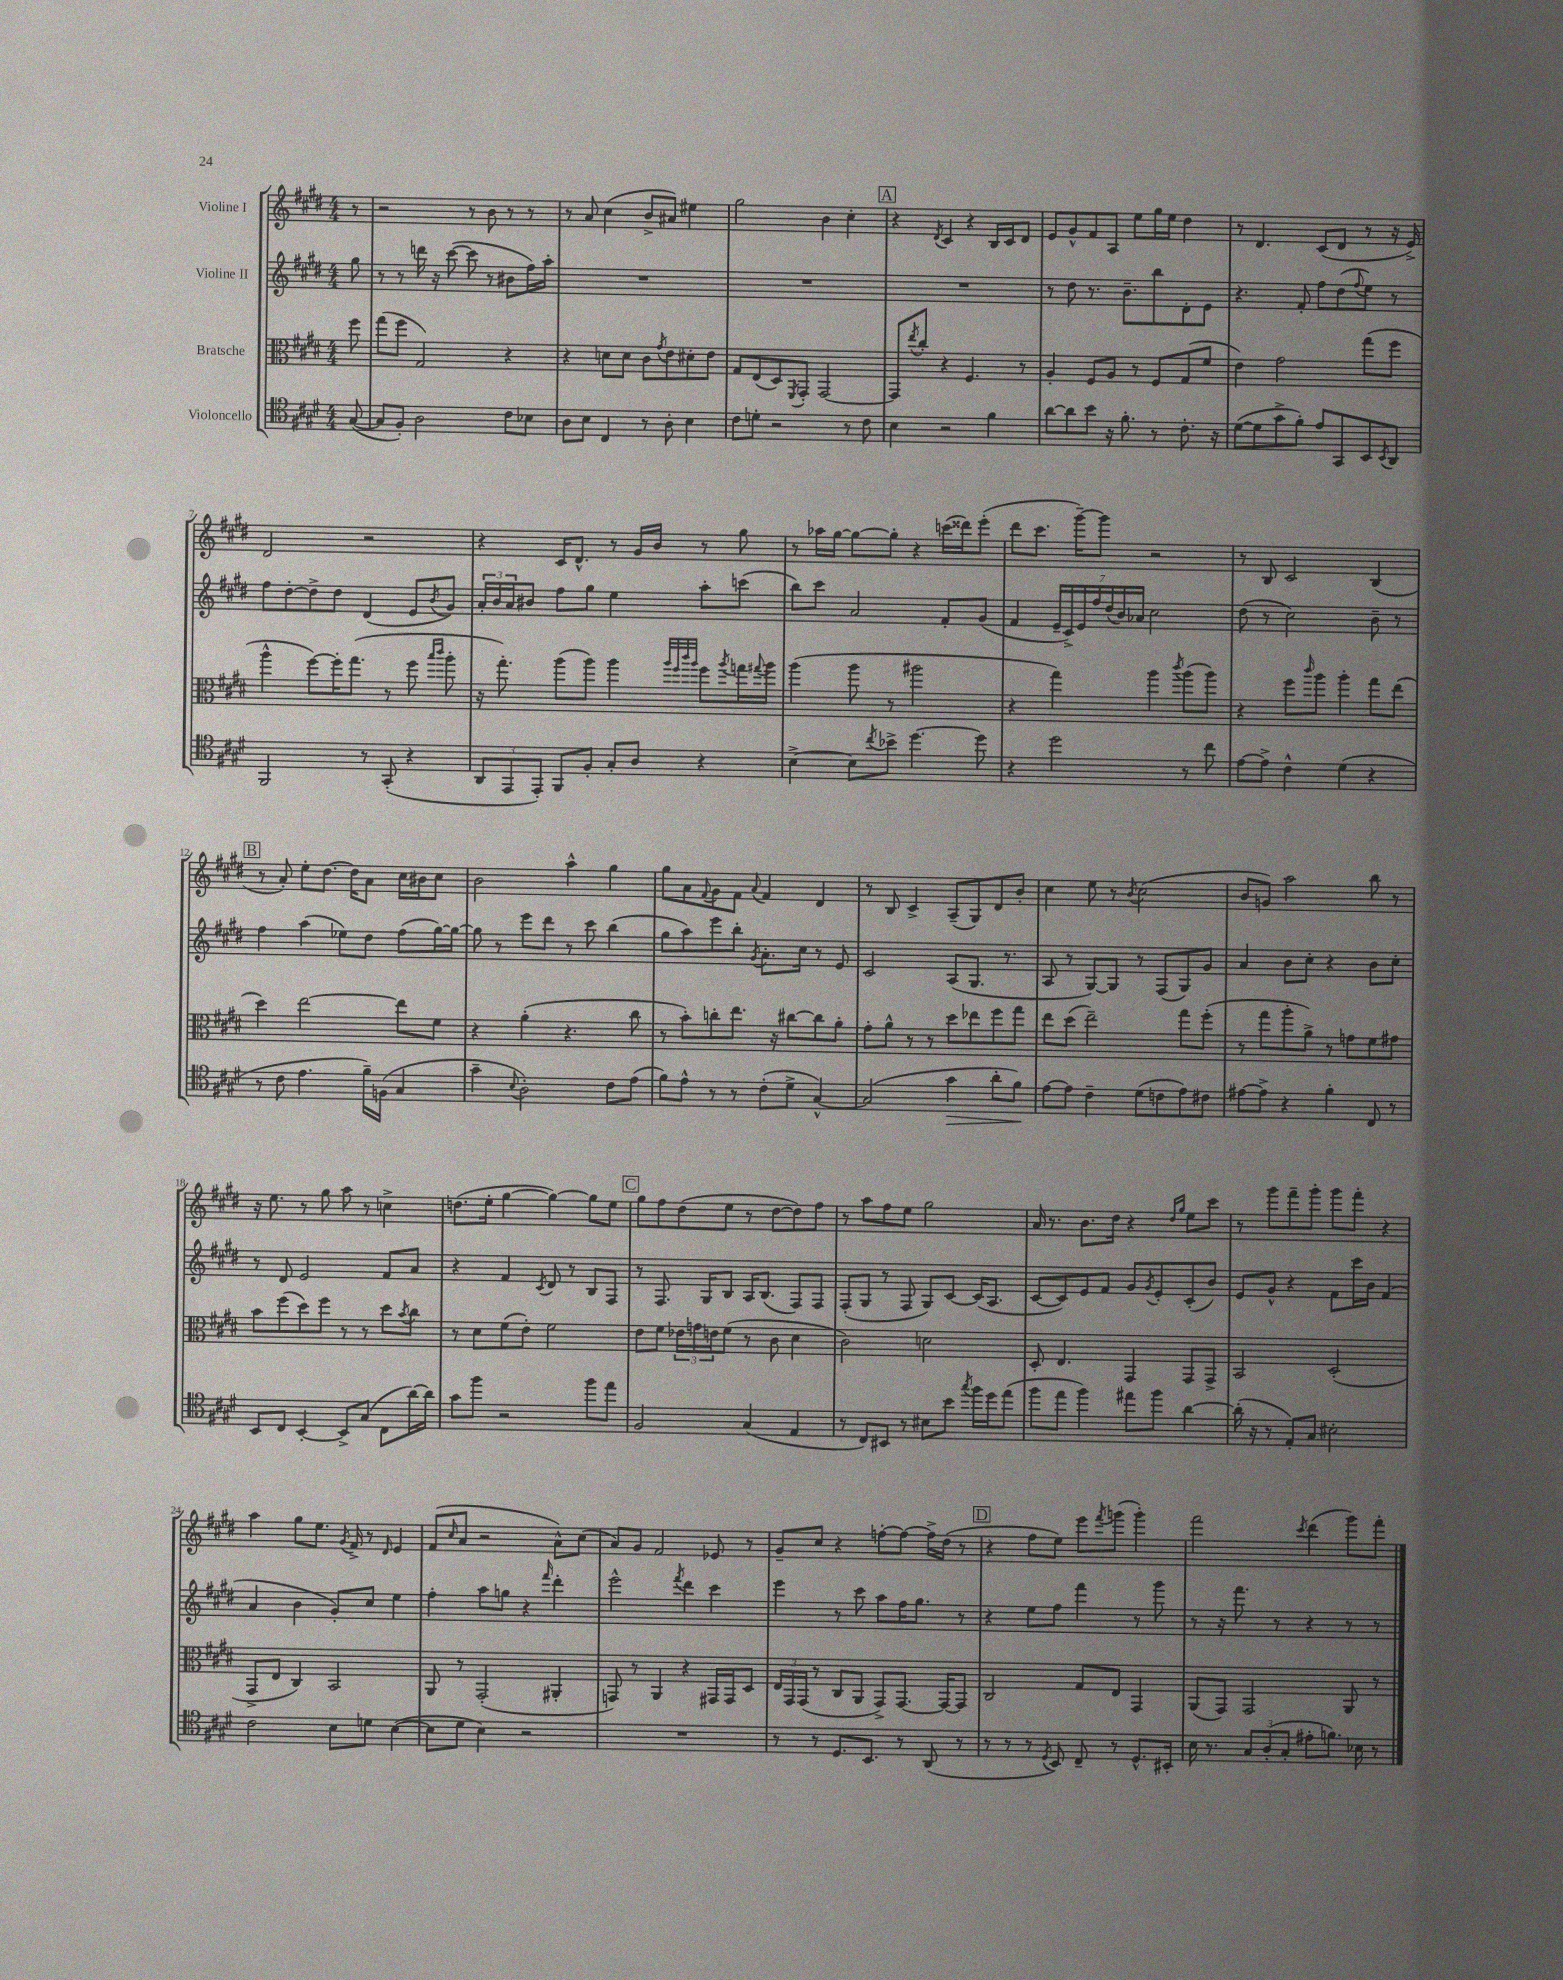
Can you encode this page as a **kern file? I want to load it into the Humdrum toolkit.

**kern	**kern	**kern	**kern
*staff4	*staff3	*staff2	*staff1
*clefC4	*clefC3	*clefG2	*clefG2
*k[f#c#g#d#]	*k[f#c#g#d#]	*k[f#c#g#d#]	*k[f#c#g#d#]
*M4/4	*M4/4	*M4/4	*M4/4
([8G#/	8ff#\	8gg#\	8r
=	=	=	=
8G#/]L	(8gg#\L	8r	2r
8F#'/J)	8ff#\J	8r	.
2A\	2G#/)	16ddd\	.
.	.	16r	.
.	.	([8ccc#\	.
.	.	8ccc#\]	8r
.	.	8r	8b\
8c#\L	4r	8b#\L	8r
8B-\J	.	16ff#\L)	8r
.	.	16aa'\JJ	.
=	=	=	=
8A\L	4r	1r	8r
8B\J	.	.	8a/
4C#/	8d\L	.	(4cc#\
.	8d\J	.	.
8r	8c#\L	.	8b^/L
.	8qg#/	.	.
8A'\	8e\	.	8a#/J)
4B\	8d#'\	.	4ee#\
.	8e\J	.	.
=	=	=	=
8c#\L	8G#/L	1r	2gg#\
8d'\J	(8E/	.	.
2r	8D#/)	.	.
.	8qFF#/	.	.
.	8GG#'/J	.	.
.	[2GG#/	.	4b\
8r	.	.	4cc#'\
8c#\	.	.	.
=	=	=	=
4B\	8GG#/]L	1r	4r
.	8qee/	.	.
.	8cc#'/J	.	.
.	.	.	8qd#/
2r	4r	.	4c#/
.	4.F#/	.	4r
4f#\	.	.	16B/LL
.	.	.	16c#/J
.	8r	.	8d#/J
=	=	=	=
[8a\L	4A'/	8r	8e/L
8a\]	.	8dd#\	8g#^^/
8b\J	8F#/L	8.r	8f#/
16r	8A/J	.	8A/J
8.f#'\	.	8.b~\L	.
.	8r	.	8ee\L
8r	8F#/L	8bb\	16gg#\L
.	.	.	16ee\JJ
8.c#'\	(8G#/	8d#'\	4dd#\
.	8f#/J	8e\J	.
16r	.	.	.
=	=	=	=
([8d#\L	4e\)	4.r	8r
8d#\]	.	.	4.d#/
8g#^\	2g#\	.	.
8f#'\J)	.	8f#'/	.
8e/L	.	8ff#\L	(8c#/L
8GG#/	.	(8dd#\	8d#/J
.	.	8qqff#/	.
8BB/	(8gg#\L	8ee\J)	8r
8qBB/	.	.	.
8AA/J	8ff#\J	8r	16r
.	.	.	16e^/)
=	=	=	=
2FF#/	4aa^^\	8ff#\L	2d#/
.	.	[8dd#'\	.
.	[8ff#\L)	8dd#^\]	.
.	16ff#'\]K	8dd#\J	.
.	(8.gg#\J	.	.
8r	.	(4d#/	2r
(8GG#'/	8r	.	.
4r	8ff#\	8e/L	.
.	16qqbb/LL	.	.
.	16qqccc#/JJ	8qb/	.
.	8aa'\	8g#/J)	.
=	=	=	=
12AA/L	16r	24a'/LL	4r
.	.	24b/	.
.	8.gg#'\)	.	.
12EE/	.	24a/J	.
.	.	8b#/J	.
12EE'/J)	.	.	.
8FF#/L	(8aa\L	8ff#\L	16c#/LK
.	.	.	8.d#^^/J
8F#'/J	8aa\J)	8gg#\J	.
8G#'/L	4aa\	4ee\	8r
8A/J	.	.	16g#/LL
.	.	.	16b/JJ
.	32qqaa/LLL	.	.
.	32qqff#/	.	.
.	32qqccc#/	.	.
.	32qqaa/JJJ	.	.
4r	8ff#\L	8aa'\L	8r
.	8qaa/	.	.
.	16gg\L	(8ccc\J	8gg#\
.	8qqgg#/	.	.
.	16aa\JJ	.	.
=	=	=	=
[4B^\	(4aa\	8bb\L)	8r
.	.	8ccc#\J	16aa-\LL
.	.	.	[16gg#\JJ
8B\]L	8aa\	2a/	8gg#\_L
8qcc#/	.	.	.
8b-^\J	8r	.	8gg#'\]J
[4.dd#\	2aa#\	.	4r
.	.	8f#'/L	(16ccc\LL
.	.	.	16ddd##\J)
8dd#\]	.	(8g#/J	(8eee'\J
=	=	=	=
4r	4r	4f#/	8ddd#\L
.	.	.	8.ccc#\J
2dd#\	4gg#\)	28e~/LL	.
.	.	28c#^/)	.
.	.	.	[16ggg#~\LK)
.	.	28e/	.
.	.	28ff#/	.
.	.	.	8ggg#\]J
.	.	(28dd#/	.
.	.	28b/)	.
.	.	28a-/JJ	.
.	4aa\	2cc#\	2r
.	8qccc#/	.	.
8r	(8aa\L	.	.
8cc#\	8aa\J)	.	.
=	=	=	=
[8e\L	4r	(8dd#\	8r
8e^\]J	.	8r	8B/
4c#^^\	8ff#\L	2cc#\)	2c#/
.	16qqccc#/	.	.
.	8aa\J	.	.
(4d#\	4aa'\	.	.
4r	8gg#\L	8b~\	(4B/
.	(8ee\J	8r	.
=	=	=	=
8r	4dd#\)	4ff#\	8r
8c#\	.	.	8a'/)
4.e\	[2ee\	(4aa\	8ee'\L
.	.	.	[8.dd#\J
.	.	8ee-\L)	.
.	.	.	16dd#\]LK
16f#~\LL)	.	8dd#\J	8a\J
(16F\JJ	.	.	.
4G#/	8ee\]L	(8ff#\L	16cc#\LL
.	.	.	16b#\J
.	8f#\J	[16gg#\L)	8cc#\J
.	.	16gg#\_JJ	.
=	=	=	=
4g#~\	4r	8gg#\]	2b\
.	.	8r	.
8qqB/	.	.	.
2A'\)	(4a'\	8eee\L	.
.	.	8ddd#\J	.
.	4.r	8r	4aa^^\
.	.	8ccc#\	.
8c#\L	.	(4bb\	4gg#\
(8e\J	8cc#\	.	.
=	=	=	=
8f#\L)	8r	8gg#\L	8gg#\L
8e^^\J	8b'\L)	8aa\)	8a\
.	.	.	8qqf#/
8r	8cc'\	8eee\	8g#\
8r	8.ee\J	8bb'\J	8f#\J
.	.	8qg#/	8qqa/
(8c#'\L	.	8.a'\L	4f#/
.	16r	.	.
8d#^\J	[8cc#\L	.	.
.	.	16cc#\Jk	.
[4G#^^/)	8cc#\]	8r	4d#/
.	8a'\J	8e/	.
=	=	=	=
(2G#/]	8g#'\L	2c#/	8r
.	8a^^\J	.	8B/
.	8r	.	4c#^/
.	8r	.	.
4g#\	8dd#\L	(8A/L	(8A~/L
.	8ee-\	8.G#/J	8G#/)
8a'\L	8ff#\	.	8d#/
.	.	8.r	.
8f#\J)	8gg#\J	.	8b'/J
=	=	=	=
[8e\L	8ee\L	8A/	4cc#\
8e\]J	(8dd#\J	8r	.
4c#~\	2ee~\)	[8G#/L)	8ee\
.	.	8G#/]J	8r
.	.	.	8qb/
(8d#\L	.	8r	(2cc#\
8c\	.	(8F#/L	.
8e\)	8gg#\L	8G#/)	.
8c#\J	(8ff#'\J	8g#/J	.
=	=	=	=
[8e#\L	8r	4a/	8b/L
8e#^\]J	8gg#\L	.	8g/J)
4r	8aa'\	8b\L	2aa\
.	8a^\J)	8cc#'\J	.
4f#'\	8r	4r	.
.	8g\L	.	.
8C#/	8f#\	8b\L	8bb\
8r	8g#\J	8cc#'\J	8r
=	=	=	=
8BB/L	8b\L	8r	16r
.	.	.	8.ee\
8C#/J	(8ff#\	8d#/	.
[4BB'/	8dd#\)	2e/	8r
.	8ff#\J	.	8gg#\
8BB^/]L	8r	.	8aa\
(8G#/J	8r	.	8r
8C#\L	8dd#\L	8f#/L	4cc^\
.	8qb/	.	.
[16a\L)	8cc#\J	8a/J	.
16a\]JJ	.	.	.
=	=	=	=
8g#\L	8r	4r	(8.dd\L
8ff#\J	8d#\L	.	.
.	.	.	16ee'\Jk
2r	(8f#\	4f#/	[4gg#\
.	8e'\J)	.	.
.	.	8qc#/	.
.	2f#\	8d#/	4gg#\_)
.	.	8r	.
8ff#\L	.	8B/L	8gg#\]L
8ee\J	.	8F#/J	8ee\J
=	=	=	=
2F#/	8e\L	8r	8gg#\L
.	8f#\J	8.F#/	8ff#\
.	24e-\LL	.	(8dd#\
.	24g\	.	.
.	.	16G#/LK	.
.	24e\J	.	.
.	(8f#\J	8B/J	8ee\J
(4G#/	8r	16A/LK	8r
.	.	(8.B/J	.
.	8c#\	.	[8dd#\L
4E/	4d#\	8F#/L)	8dd#\])
.	.	8F#/J	8ff#\J
=	=	=	=
8r	2c#\)	(8F#'/L	8r
8C#/L)	.	8G#/J	8aa\L
8BB#/J	.	8r	8ff#\
8r	.	8F#/	8ee\J
8B#\L	2d\	8G#/L)	2gg#\
8b\J	.	[8c#/J	.
8qgg#/	.	.	.
16ff#\LL	.	(16c#/]LK	.
16dd#\J	.	8.A/J	.
(8ee\J	.	.	.
=	=	=	=
8ff#\L	8D#'/	[8c#/L	16a/
.	.	.	8.r
8ee\J	4.E/	8c#/])	.
4ff#\)	.	8e/	8.b\L
.	.	8f#/J	.
.	.	.	16dd#\Jk
8ee#\L	4GG#/	8g#/L	4r
.	.	8qg#/	.
8ff#\J	.	8e'/	.
.	.	.	16qqdd#/LL
.	.	.	16qqgg#/JJ
[4a\	8GG#/L	(8c#'/	8ee\L
.	8GG#^/J	8b/J)	8ccc#\J
=	=	=	=
(16a'\]	2BB/	8e/L	8r
16r	.	.	.
8r	.	8g#^^/J	8ggg#\L
8E'/L)	.	4r	8fff#~\
8G#/J	.	.	8ggg#'\J
2B#'\	(2D#'/	8f#\L	8ggg#\L
.	.	16ccc#\L	8fff#'\J
.	.	16b\JJ	.
.	.	(4f#/	4r
=	=	=	=
2c#\	8GG#^/L	4a/	4aa\
.	8E/J	.	.
.	4C#/)	4b\	8gg#\L
.	.	.	8.ee\J
8B\L	2BB/	8g#'/L)	.
.	.	.	8qg#/
.	.	.	16f#^/
8d\J	.	8cc#/J	8r
.	.	.	16qqd#/
([4B\	.	4ee\	4e/
=	=	=	=
8B\]L	8AA/	4ff#'\	(8f#/L
.	.	.	16qqcc#/
8d#\J	8r	.	8a/J
4B\)	(2GG#'/	8aa\L	2r
.	.	8gg\J	.
2r	.	4r	.
.	.	16qqfff#/	.
.	4AA#'/	4ddd#'\	8a^^\L)
.	.	.	(8cc#\J
=	=	=	=
1r	8GG/)	2eee^^\	8a/L)
.	8r	.	8g#/J
.	4AA/	.	2f#/
.	.	8qfff#/	.
.	4r	4ddd#\	.
.	16GG#/LL	4ccc#\	8e-/
.	16GG#/J	.	.
.	8D#/J	.	8r
=	=	=	=
8r	24E/LL	4eee\	8g#~/L
.	24GG#/	.	.
.	(24GG#/JJ	.	.
8r	8r	.	8cc#/J
8.D#/L	8C#/L	8r	4r
.	8AA/J	8ccc#\	.
8.BB/J	.	.	.
.	8GG#^/L)	8aa\L	[8ff'\L
8r	[8.GG#/J	16ff#\K	8ff\_J
.	.	8.gg#\J	.
(8AA/	.	.	16ff^\]LL
.	16GG#/_LK	.	(16dd#\JJ
8r	8GG#/]J	8r	8r
=	=	=	=
8r	2C#/	4r	4r
8r	.	.	.
8r	.	8ee\L	8ff#\L
8qD#/	.	.	.
8BB/)	.	8ff#\J	8ee\J)
8C#~/	8G#/L	4fff#\	8eee\L
.	.	.	8qfff#/
8r	8E/J	.	(8ggg\J
8.D#^^/L	4GG#/	8r	4ggg'\)
.	.	8ggg#\	.
16BB#'/Jk	.	.	.
=	=	=	=
16B\	(8AA/L	8r	2fff#\
8.r	.	.	.
.	8GG#/J)	16r	.
.	.	8.fff#\	.
12G#/L	2GG#/	.	.
(12A'/	.	.	.
.	.	8r	.
12G#'/J	.	.	.
.	.	.	8qccc#/
8e#'\L	.	4r	(4ddd#\
8.f\J)	.	.	.
.	8AA/	8r	8ggg#\L)
16B-\	.	.	.
8r	8r	8r	8fff#'\J
==	==	==	==
*-	*-	*-	*-
